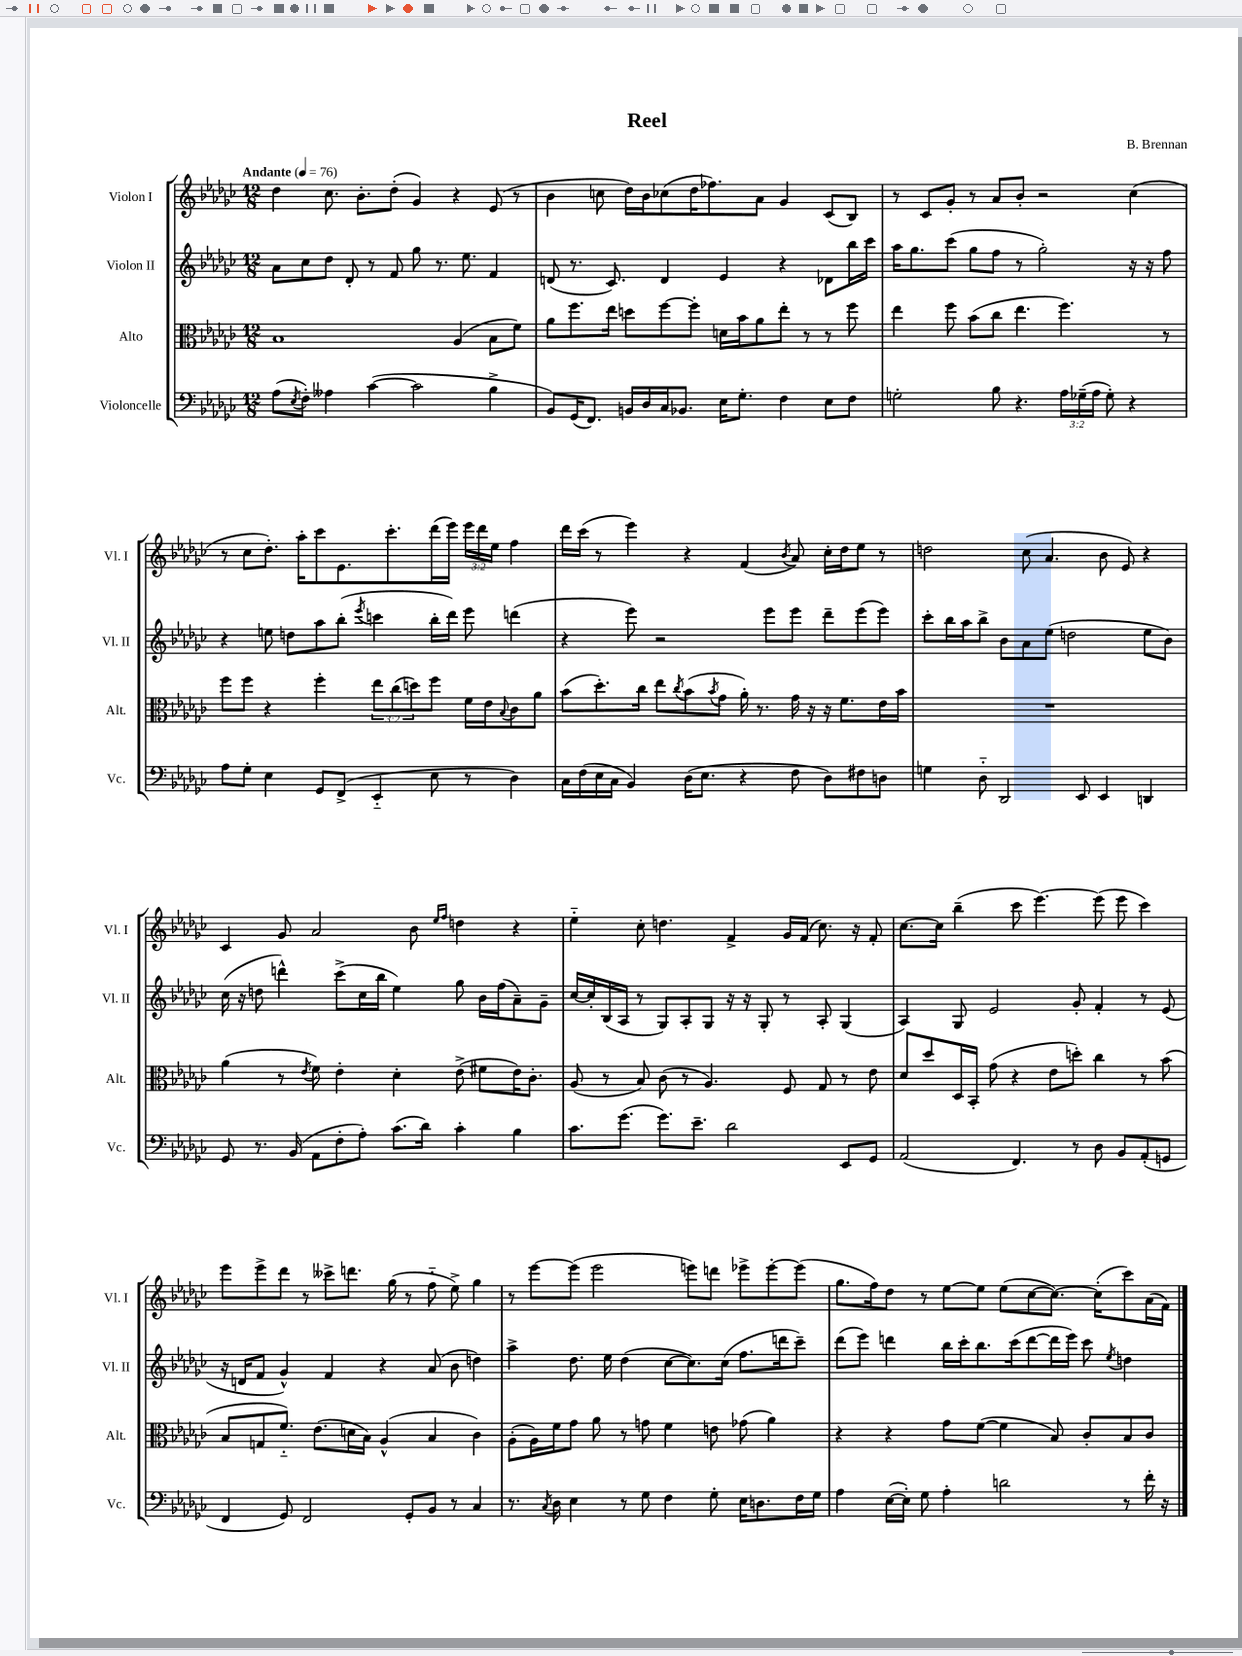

**kern	**kern	**kern	**kern
*staff4	*staff3	*staff2	*staff1
*clefF4	*clefC3	*clefG2	*clefG2
*k[b-e-a-d-g-c-]	*k[b-e-a-d-g-c-]	*k[b-e-a-d-g-c-]	*k[b-e-a-d-g-c-]
*M12/8	*M12/8	*M12/8	*M12/8
*MM76	*MM76	*MM76	*MM76
(8A-	1B-	8a-	4dd-
8qE-	.	.	.
8F')	.	8cc-	.
4A--	.	8dd-	8.cc-
.	.	8d-'	.
.	.	.	8.b-'
([4c-	.	8r	.
.	.	8f	(8dd-'
2c-]	.	8gg-	4g-)
.	.	8.r	.
.	(4A-	.	4r
.	.	8.ee-	.
4B-^	8B-	4f	(8e-
.	8f)	.	8r
=	=	=	=
8BB-)	8a-	(8d	4b-
(16GG-	8.ff	8.r	.
8.FF)	.	.	.
.	.	.	8cc
.	16ee-	8.c-)	.
16BB	8dd	.	16dd-)
16D-	.	.	16b-
16C-	[8ff	4d	(8cc-
8.BB-	.	.	.
.	8ff']	.	16dd-
.	.	.	8.ff-)
16E-	16d	4e-	.
8.G-'	16b-	.	.
.	8a-	.	8a-
4F	8ee-'	4r	4g-
.	8r	.	.
8E-	8r	8d-	(8c-
8F	8ff	16bb-	8B-)
.	.	16ccc-	.
=	=	=	=
2G'	4ee-	16aa-	8r
.	.	8.gg-	.
.	.	.	8c-
.	8ff	(8ccc-	8g-'
.	(8b-	8gg-	8r
8B-	8cc-	8ff	8a-
4.r	4.ee-	8r	8b-'
.	.	2gg-')	2r
24A-	4.ff)	.	.
(24G-~	.	.	.
24A-	.	.	.
8G-')	.	.	.
4r	.	16r	(4cc-
.	.	16r	.
.	8r	8ff	.
=	=	=	=
8A-	8ff	4r	8r
8G-'	8ff	.	8cc-
4E-	4r	8ee	8.dd-')
.	.	8dd	.
.	.	.	16aa-'
8GG-	4ff'	8aa-	8ccc-
(8FF^	.	(8bb-'	8.e-
.	.	8qeee-	.
4EE-'~	12ee-	4ccc	.
.	.	.	8.ccc-'
.	(12cc-	.	.
.	12dd)	.	.
8E-	8ff	16bb-'	(16ddd-
.	.	16ddd-)	16eee-)
8r	16f	8eee-	24eee-
.	.	.	24ddd-
.	16e-	.	.
.	.	.	24ee-
.	8qqB-	.	.
4D-)	8c-	(4ddd	4ff
.	8a-	.	.
=	=	=	=
16C-	(8b-	4r	16ddd-
(16F	.	.	(16ccc-
16E-	8.dd-')	.	8r
16C-	.	.	.
4BB-)	.	8eee-)	4eee-)
.	16cc-	.	.
.	8ee-	2r	.
.	8qcc-	.	.
(16D-	(8b-	.	4r
8.E-	.	.	.
.	8qb-	.	.
.	8g-	.	.
4r	16a-')	.	(4f
.	8.r	.	.
.	.	8eee-	.
.	.	.	8qb-
8F	16g-	8eee-	8a-)
.	16r	.	.
8D-)	16r	8ddd-~	16cc-'
.	8.f	.	16dd-
8F#	.	(8eee-	8ee-
8D	16e-	8eee-)	8r
.	16b-	.	.
=	=	=	=
4G	1.r	8ccc-'	2dd
.	.	16bb-	.
.	.	16aa-	.
8D-'~	.	8bb-^	.
2DD-	.	8b-	.
.	.	8a-	(8cc-
.	.	(8ee-	4.a-
.	.	2dd	.
8EE-	.	.	.
4EE-	.	.	8b-
.	.	.	8e-)
4DD	.	8ee-	4r
.	.	8b-)	.
=	=	=	=
8GG-	(4a-	(16cc-	4c-
.	.	16r	.
8.r	.	8dd	.
.	8r	4ddd^^)	8g-
(16BB-	.	.	.
.	8qe-	.	.
8AA-	8f)	.	2a-
8F'	4e-'	(8ccc-^	.
8A-')	.	16cc-	.
.	.	16bb-	.
(8.c-	4d-'	4ee-)	.
.	.	.	8b-
16d-)	.	.	.
.	.	.	16qqee-
.	.	.	16qqff
4c-'	(8e-^	8gg-	4dd
.	8f#	16b-	.
.	.	(16ff	.
4B-	16e-)	8a-~)	4r
.	8.c-'	.	.
.	.	8g-~	.
=	=	=	=
8.c-	(8A-	[16cc-	4ee-'~
.	.	16cc-']	.
.	8r	(16B-	.
(8.g-	.	16A-	.
.	8B-)	8r	8cc-'
8.g-)	(8c-	8G-)	4.dd
.	8r	8A-'	.
8.e-~	.	.	.
.	4.A-)	8G-	.
2d-	.	16r	4f^
.	.	16r	.
.	.	8G-'	.
.	8F	8r	16g-
.	.	.	(16f
.	8G-	8A-'	8.cc-)
8EE-	8r	(4G-	.
.	.	.	16r
8GG-	8e-	.	8f'
=	=	=	=
(2AA-	8d-	4A-)	[8.cc-
.	8dd-	.	.
.	.	.	16cc-]
.	16D-	8G-	(4bb-~
.	16BB-'	.	.
.	(8g-	2e-	.
4.FF)	4r	.	8ccc-
.	.	.	[4.eee-)
.	8e-	.	.
8r	8dd')	8g-'	.
8D-	4cc-	4f'	(8eee-]
8BB-	.	.	8eee-
(8AA-'	8r	8r	4ccc-)
8GG	(8b-	(8e-	.
=	=	=	=
4FF	8B-	16r	8eee-
.	.	16d	.
.	8G	8f	8eee-^
8GG-)	8.f'~)	4g-^^)	8ddd-
2FF	.	.	8r
.	(8.e-	.	.
.	.	4f	8ccc--^
.	16d	.	8.ddd
.	16B-)	.	.
.	(4A-^^	4r	.
.	.	.	(16gg-
8GG-'	.	.	8r
8BB-	4B-	(8a-	8ff'~
8r	.	8b-	8ee-^)
4C-	4c-)	4dd)	4gg-
=	=	=	=
8.r	(8A-'	4aa-^	8r
.	16A-)	.	[8eee-
8qC-	.	.	.
16D-	16f	.	.
4E-	8g-	8.dd-	(8eee-]
.	8a-	.	2eee-
.	.	16ee-	.
8r	8r	(4dd-	.
8G-	8g	.	.
4F	4f	[8cc-	.
.	.	8.cc-])	8eee)
8G-'	8e	.	8ddd
.	.	(16cc-	.
16E-	(8g-	8.ff	8eee-^
8.D	.	.	.
.	4a-)	.	[8eee-'
.	.	16ddd	.
16F	.	8ccc-~)	(8eee-]
16G-	.	.	.
=	=	=	=
4A-	4r	(8ddd-	8.gg-
.	.	8eee-)	.
.	.	.	16ff)
([16E-	4r	4ddd	8dd-
16E-'])	.	.	.
8G-	.	.	8r
4A-'	8g-	16bb-	[8ee-
.	.	16ccc-'	.
.	([8f	8.bb-	8ee-]
2d	4f]	.	(8ee-
.	.	(16ccc-	.
.	.	[8ddd	[8cc-
.	8B-)	16ddd]	8.cc-_)
.	.	16eee-)	.
.	8c-'	8ccc-	.
.	.	.	(16cc-']
.	.	8qee-	.
8r	8B-	4dd	8ccc-)
16f'	8c-	.	(16a-
16r	.	.	16f)
==	==	==	==
*-	*-	*-	*-
